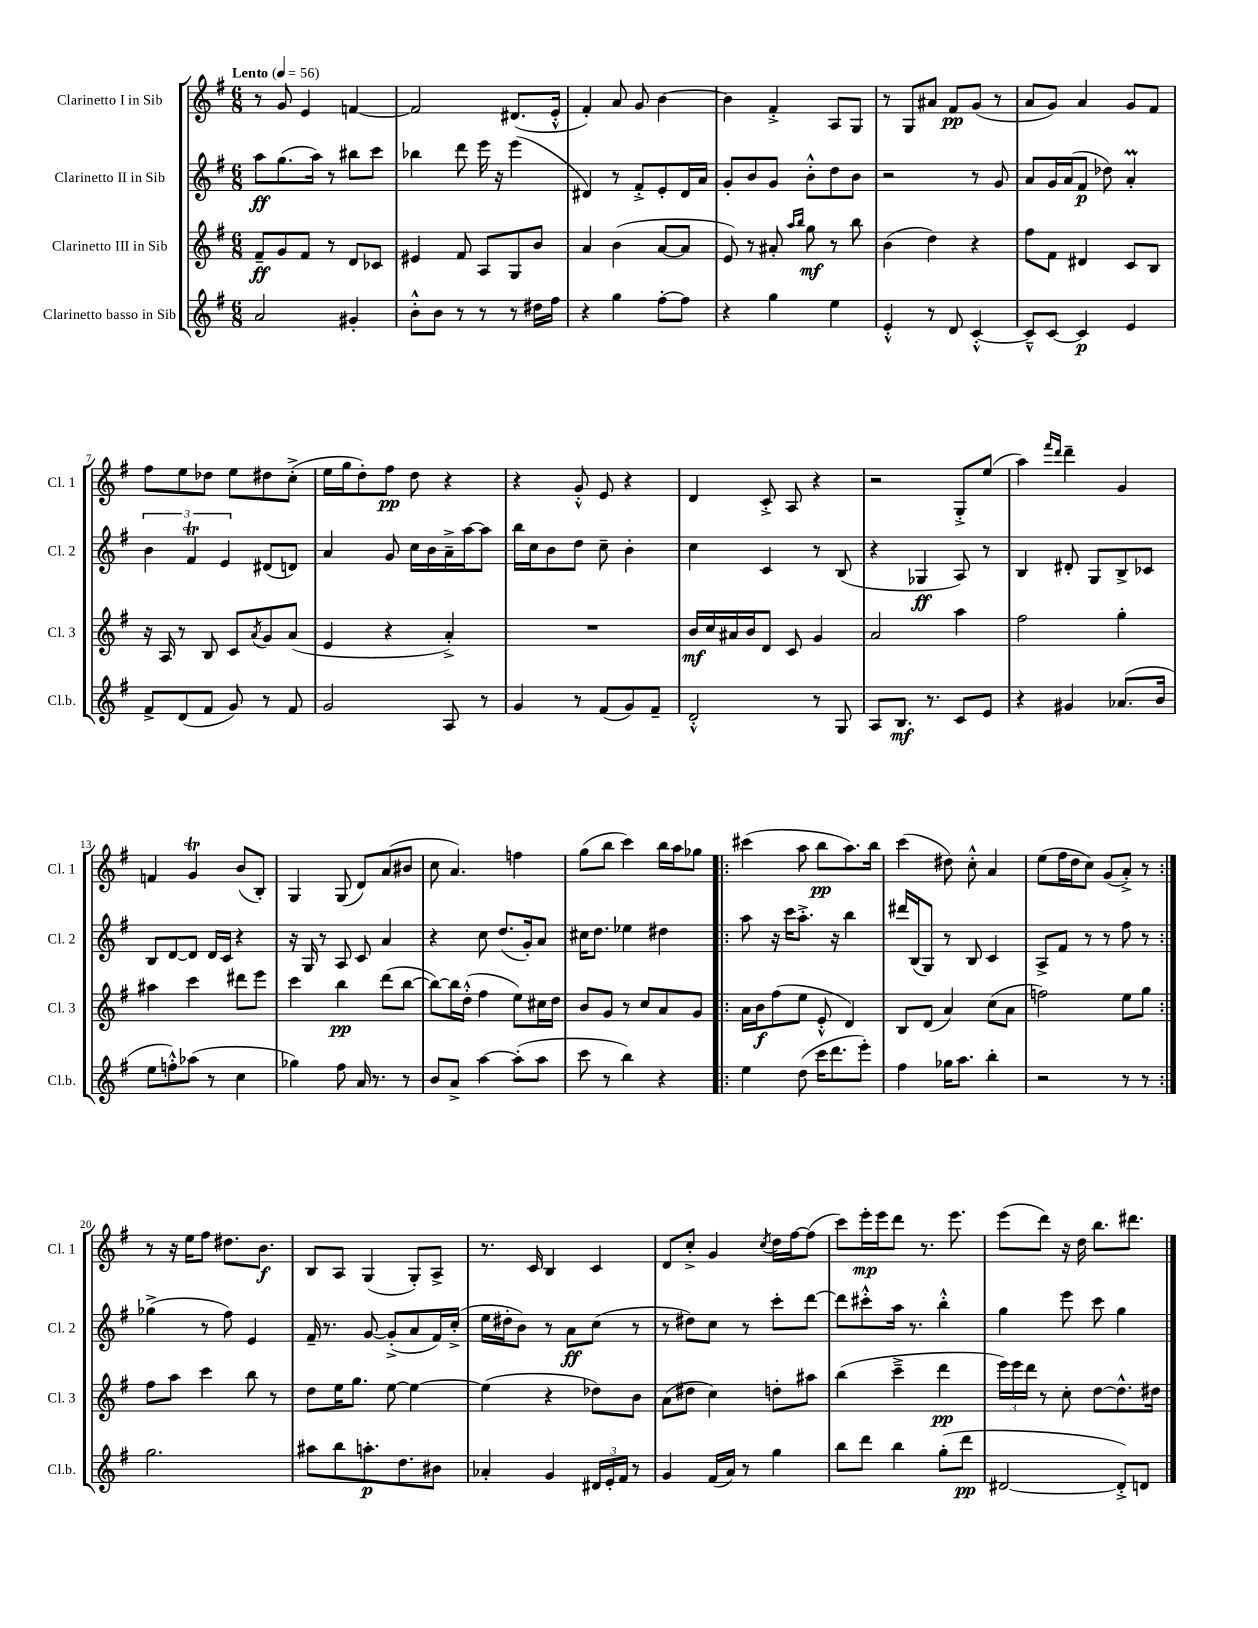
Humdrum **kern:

**kern	**dynam	**kern	**dynam	**kern	**dynam	**kern	**dynam
*part4	*part4	*part3	*part3	*part2	*part2	*part1	*part1
*staff4	*staff4	*staff3	*staff3	*staff2	*staff2	*staff1	*staff1
*I"Clarinetto basso in Sib	*	*I"Clarinetto III in Sib	*	*I"Clarinetto II in Sib	*	*I"Clarinetto I in Sib	*
*I'Cl.b.	*	*I'Cl. 3	*	*I'Cl. 2	*	*I'Cl. 1	*
*clefG2	*	*clefG2	*	*clefG2	*	*clefG2	*
*k[f#]	*	*k[f#]	*	*k[f#]	*	*k[f#]	*
*M6/8	*	*M6/8	*	*M6/8	*	*M6/8	*
*MM56	*	*MM56	*	*MM56	*	*MM56	*
=1	=1	=1	=1	=1	=1	=1	=1
!	!	!	!	!	!	!LO:TX:a:B:t=Lento	!
2a/	.	8f#~/L	ff	8aa\L	ff	8r	.
.	.	8g/	.	(8.gg\	.	8g/	.
.	.	8f#/J	.	.	.	4e/	.
.	.	.	.	16aa\Jk)	.	.	.
.	.	8r	.	8r	.	.	.
4g#X'/	.	8d/L	.	8bb#X\L	.	[4fn/	.
.	.	8c-X/J	.	8ccc\J	.	.	.
=2	=2	=2	=2	=2	=2	=2	=2
8b'^^\L	.	4e#X/	.	4bb-X\	.	2f/]	.
8b\J	.	.	.	.	.	.	.
8r	.	8f#/	.	8ddd\	.	.	.
8r	.	8A/L	.	16eee\	.	.	.
.	.	.	.	16r	.	.	.
8r	.	8G/	.	(4eee\	.	(8.d#X/L	.
16dd#X\LL	.	8b/J	.	.	.	.	.
16ff#\JJ	.	.	.	.	.	16e'^^/Jk	.
=3	=3	=3	=3	=3	=3	=3	=3
4r	.	4a/	.	4d#X/)	.	4f#'/)	.
4gg\	.	(4b\	.	8r	.	8a/	.
.	.	.	.	8f#'^/L	.	8g/	.
[8ff#'\L	.	[8a/L	.	8e'/	.	[4b\	.
8ff#\J]	.	8a/J]	.	16d#/L	.	.	.
.	.	.	.	16a/JJ	.	.	.
=4	=4	=4	=4	=4	=4	=4	=4
4r	.	8e/)	.	8g'/L	.	4b\]	.
.	.	8r	.	8b/	.	.	.
4gg\	.	8a#X'/	.	8g/J	.	4f#'^/	.
.	.	16qqaa/LL	.	.	.	.	.
.	.	16qqbb/JJ	.	.	.	.	.
.	.	8gg\	mf	8b'^^\L	.	.	.
4ee\	.	8r	.	8dd\	.	8A/L	.
.	.	8bb\	.	8b\J	.	8G/J	.
=5	=5	=5	=5	=5	=5	=5	=5
4e'^^/	.	(4b\	.	2r	.	8r	.
.	.	.	.	.	.	8G/L	.
8r	.	4dd\)	.	.	.	8a#X/J	.
8d/	.	.	.	.	.	8f#/L	pp
[4c'^^/	.	4r	.	8r	.	(8g/J	.
.	.	.	.	8g/	.	8r	.
=6	=6	=6	=6	=6	=6	=6	=6
8c~^^/L]	.	8ff#\L	.	8a/L	.	8a/L	.
[8c/J	.	8f#\J	.	16g/L	.	8g/J)	.
.	.	.	.	(16a/J	.	.	.
4c/]	p	4d#X/	.	8f#/J	p	4a/	.
.	.	.	.	8dd-X\)	.	.	.
4e/	.	8c/L	.	4aM'/	.	8g/L	.
.	.	8B/J	.	.	.	8f#/J	.
!!LO:LB:g=z
=7	=7	=7	=7	=7	=7	=7	=7
8f#^/L	.	16r	.	6b\	.	8ff#\L	.
.	.	16A/	.	.	.	.	.
(8d/	.	8r	.	.	.	8ee\	.
.	.	.	.	6f#t/	.	.	.
8f#/J	.	8B/	.	.	.	8dd-X\J	.
.	.	.	.	6e/	.	.	.
8g/)	.	8c/L	.	.	.	8ee\L	.
.	.	8qa/	.	.	.	.	.
8r	.	8g/	.	(8d#X/L	.	8dd#X\	.
8f#/	.	(8a/J	.	8dn/J)	.	(8cc'^\J	.
=8	=8	=8	=8	=8	=8	=8	=8
2g/	.	4e/	.	4a/	.	16ee\LL	.
.	.	.	.	.	.	16gg\J	.
.	.	.	.	.	.	8dd'\)	.
.	.	4r	.	8g/	.	8ff#\J	pp
.	.	.	.	16cc\LL	.	8dd\	.
.	.	.	.	16b\	.	.	.
8A/	.	4a'^/)	.	16a~^\	.	4r	.
.	.	.	.	[16aa\J	.	.	.
8r	.	.	.	8aa\J]	.	.	.
=9	=9	=9	=9	=9	=9	=9	=9
4g/	.	2.r	.	16bb\LL	.	4r	.
.	.	.	.	16cc\J	.	.	.
.	.	.	.	8b\	.	.	.
8r	.	.	.	8dd\J	.	8g'^^/	.
(8f#/L	.	.	.	8cc~\	.	8e/	.
8g/)	.	.	.	4b'\	.	4r	.
8f#~/J	.	.	.	.	.	.	.
=10	=10	=10	=10	=10	=10	=10	=10
2d'^^/	.	16b/LL	mf	4cc\	.	4d/	.
.	.	16cc/	.	.	.	.	.
.	.	16a#X/	.	.	.	.	.
.	.	16b/J	.	.	.	.	.
.	.	8d/J	.	4c/	.	8c'^/	.
.	.	8c/	.	.	.	8A/	.
8r	.	4g/	.	8r	.	4r	.
8G/	.	.	.	(8B/	.	.	.
=11	=11	=11	=11	=11	=11	=11	=11
8A/L	.	2a/	.	4r	.	2r	.
8.B/J	mf	.	.	.	.	.	.
.	.	.	.	4G-X/	ff	.	.
8.r	.	.	.	.	.	.	.
8c/L	.	4aa\	.	8A/)	.	8G'^/L	.
8e/J	.	.	.	8r	.	(8ee/J	.
=12	=12	=12	=12	=12	=12	=12	=12
4r	.	2ff#\	.	4B/	.	4aa\)	.
.	.	.	.	.	.	16qqfff#/LL	.
.	.	.	.	.	.	16qqddd/JJ	.
4g#X/	.	.	.	8d#X'/	.	4ddd~\	.
.	.	.	.	8G/L	.	.	.
(8.a-X/L	.	4gg'\	.	8B^/	.	4g/	.
.	.	.	.	8c-X/J	.	.	.
16b/Jk	.	.	.	.	.	.	.
!!LO:LB:g=z
=13	=13	=13	=13	=13	=13	=13	=13
8ee\L	.	4aa#X\	.	8B/L	.	4fn/	.
8ffn'^^\)	.	.	.	[8d/	.	.	.
(8aa-X\J	.	4ccc\	.	8d/J]	.	4gT/	.
8r	.	.	.	16d/LL	.	.	.
.	.	.	.	16c/JJ	.	.	.
4cc\	.	8ddd#X\L	.	4r	.	(8b/L	.
.	.	8eee\J	.	.	.	8B'/J)	.
=14	=14	=14	=14	=14	=14	=14	=14
4gg-X\)	.	4ccc\	.	16r	.	4G/	.
.	.	.	.	16G/	.	.	.
.	.	.	.	8r	.	.	.
8ff#\	.	4bb\	pp	8A/	.	(8G/	.
16a/	.	.	.	8c/	.	8d/L)	.
8.r	.	.	.	.	.	.	.
.	.	(8ddd\L	.	4a/	.	(8a/	.
8r	.	[8bb\J	.	.	.	8b#X/J	.
=15	=15	=15	=15	=15	=15	=15	=15
8b/L	.	8bb\L_)	.	4r	.	8cc\	.
8a^/J	.	16bb\L]	.	.	.	4.a/)	.
.	.	(16dd'^^\JJ	.	.	.	.	.
[4aa\	.	4ff#\	.	8cc\	.	.	.
.	.	.	.	(8.dd/L	.	.	.
(8aa'\L]	.	8ee\L)	.	.	.	4ffn\	.
.	.	.	.	16g'/k)	.	.	.
8aa\J	.	16cc#X\L	.	8a/J	.	.	.
.	.	16dd\JJ	.	.	.	.	.
=16	=16	=16	=16	=16	=16	=16	=16
8ccc\	.	8b/L	.	16cc#X\KL	.	(8gg\L	.
.	.	.	.	8.dd\J	.	.	.
8r	.	8g/J	.	.	.	8bb\J	.
4bb\)	.	8r	.	4ee-X\	.	4ccc\)	.
.	.	8cc/L	.	.	.	.	.
4r	.	8a/	.	4dd#X\	.	16bb\LL	.
.	.	.	.	.	.	16aa\J	.
.	.	8g/J	.	.	.	8gg-X\J	.
=17!|:	=17!|:	=17!|:	=17!|:	=17!|:	=17!|:	=17!|:	=17!|:
4ee\	.	16a\LL	.	8aa\	.	(4ccc#X\	.
.	.	16b\J	f	.	.	.	.
.	.	(8ff#\	.	16r	.	.	.
.	.	.	.	16ccc\KL	.	.	.
(8dd\	.	8ee\J	.	8.aa'^\J	.	8aa\	.
16ccc\KL	.	8e'^^/	.	.	.	8bb\L	pp
8.ddd\	.	.	.	16r	.	.	.
.	.	4d/)	.	4bb\	.	8.aa\)	.
8eee'\J)	.	.	.	.	.	.	.
.	.	.	.	.	.	16bb\Jk	.
=18	=18	=18	=18	=18	=18	=18	=18
4ff#\	.	8B/L	.	16ddd#X/LL	.	(4ccc\	.
.	.	.	.	(16B/J	.	.	.
.	.	(8d/J	.	8G/J)	.	.	.
16gg-X\KL	.	4a/)	.	8r	.	8dd#X\)	.
8.aa\J	.	.	.	.	.	.	.
.	.	.	.	8B/	.	8cc'^^\	.
4bb'\	.	(8cc\L	.	4c/	.	4a/	.
.	.	8a\J	.	.	.	.	.
=19	=19	=19	=19	=19	=19	=19	=19
2r	.	2ffn\)	.	8A^/L	.	(8ee\L	.
.	.	.	.	8f#/J	.	16ff#\L	.
.	.	.	.	.	.	16dd\J	.
.	.	.	.	8r	.	8cc\J)	.
.	.	.	.	8r	.	(8g/L	.
8r	.	8ee\L	.	8ff#\	.	8a'^/J)	.
8r	.	8gg\J	.	8r	.	8r	.
!!LO:LB:g=z
=20:|!	=20:|!	=20:|!	=20:|!	=20:|!	=20:|!	=20:|!	=20:|!
2.gg\	.	8ff#\L	.	(4gg-X^\	.	8r	.
.	.	8aa\J	.	.	.	16r	.
.	.	.	.	.	.	16ee\KL	.
.	.	4ccc\	.	8r	.	8ff#\J	.
.	.	.	.	8ff#\)	.	8.dd#X\L	.
.	.	8bb\	.	4e/	.	.	.
.	.	.	.	.	.	8.b\J	f
.	.	8r	.	.	.	.	.
=21	=21	=21	=21	=21	=21	=21	=21
8aa#X\L	.	8dd\L	.	16f#~/	.	8B/L	.
.	.	.	.	8.r	.	.	.
8bb\	.	16ee\K	.	.	.	8A/J	.
.	.	8.gg\J	.	.	.	.	.
8.aan'\	p	.	.	[8g/	.	(4G/	.
.	.	[8ee\	.	(8g'^/L]	.	.	.
8.dd\	.	.	.	.	.	.	.
.	.	4ee\_	.	8a/	.	8G'/L)	.
8b#X\J	.	.	.	16f#/L)	.	8A^/J	.
.	.	.	.	(16cc'^/JJ	.	.	.
=22	=22	=22	=22	=22	=22	=22	=22
4a-X'/	.	(4ee\]	.	16ee\LL	.	8.r	.
.	.	.	.	16dd#X'\J	.	.	.
.	.	.	.	8b\J)	.	.	.
.	.	.	.	.	.	16c/	.
4g/	.	4r	.	8r	.	4B/	.
.	.	.	.	8a\L	ff	.	.
24d#X/LL	.	8dd-X\L)	.	(8cc\J	.	4c/	.
24e'/	.	.	.	.	.	.	.
24f#/JJ	.	.	.	.	.	.	.
8r	.	8b\J	.	8r	.	.	.
=23	=23	=23	=23	=23	=23	=23	=23
4g/	.	(8a\L	.	8r	.	8d/L	.
.	.	8dd#X\J	.	8dd#X\L)	.	8cc'^/J	.
(16f#/LL	.	4cc\)	.	8cc\J	.	4g/	.
16a/JJ)	.	.	.	.	.	.	.
8r	.	.	.	8r	.	.	.
.	.	.	.	.	.	8qcc/	.
4gg\	.	8ddn'\L	.	8ccc'\L	.	16dd\LL	.
.	.	.	.	.	.	[16ff#\J	.
.	.	8aa#X\J	.	[8ddd\J	.	(8ff#\J]	.
=24	=24	=24	=24	=24	=24	=24	=24
8bb\L	.	(4bb\	.	8ddd\L]	.	8ccc\L)	.
8ddd\J	.	.	.	8ccc#X'^^\	.	16eee'\L	mp
.	.	.	.	.	.	16eee\J	.
4bb\	.	4ccc~^\	.	16aa\Jk	.	8ddd\J	.
.	.	.	.	8.r	.	.	.
.	.	.	.	.	.	8.r	.
(8gg'\L	.	4ddd\	pp	4bb'^^\	.	.	.
.	.	.	.	.	.	8.eee\	.
8ddd\J	pp	.	.	.	.	.	.
=25	=25	=25	=25	=25	=25	=25	=25
[2d#X/	.	24eee\LL)	.	4gg\	.	(8eee\L	.
.	.	24eee\	.	.	.	.	.
.	.	24ddd\JJ	.	.	.	.	.
.	.	8r	.	.	.	8ddd\J)	.
.	.	8cc'\	.	8eee\	.	16r	.
.	.	.	.	.	.	16dd\	.
.	.	[8dd\L	.	8ccc\	.	8.bb\L	.
8d#'^/L])	.	8.dd^^\]	.	4gg\	.	.	.
.	.	.	.	.	.	8.ddd#X\J	.
8dn/J	.	.	.	.	.	.	.
.	.	16dd#X\Jk	.	.	.	.	.
==	==	==	==	==	==	==	==
*-	*-	*-	*-	*-	*-	*-	*-
